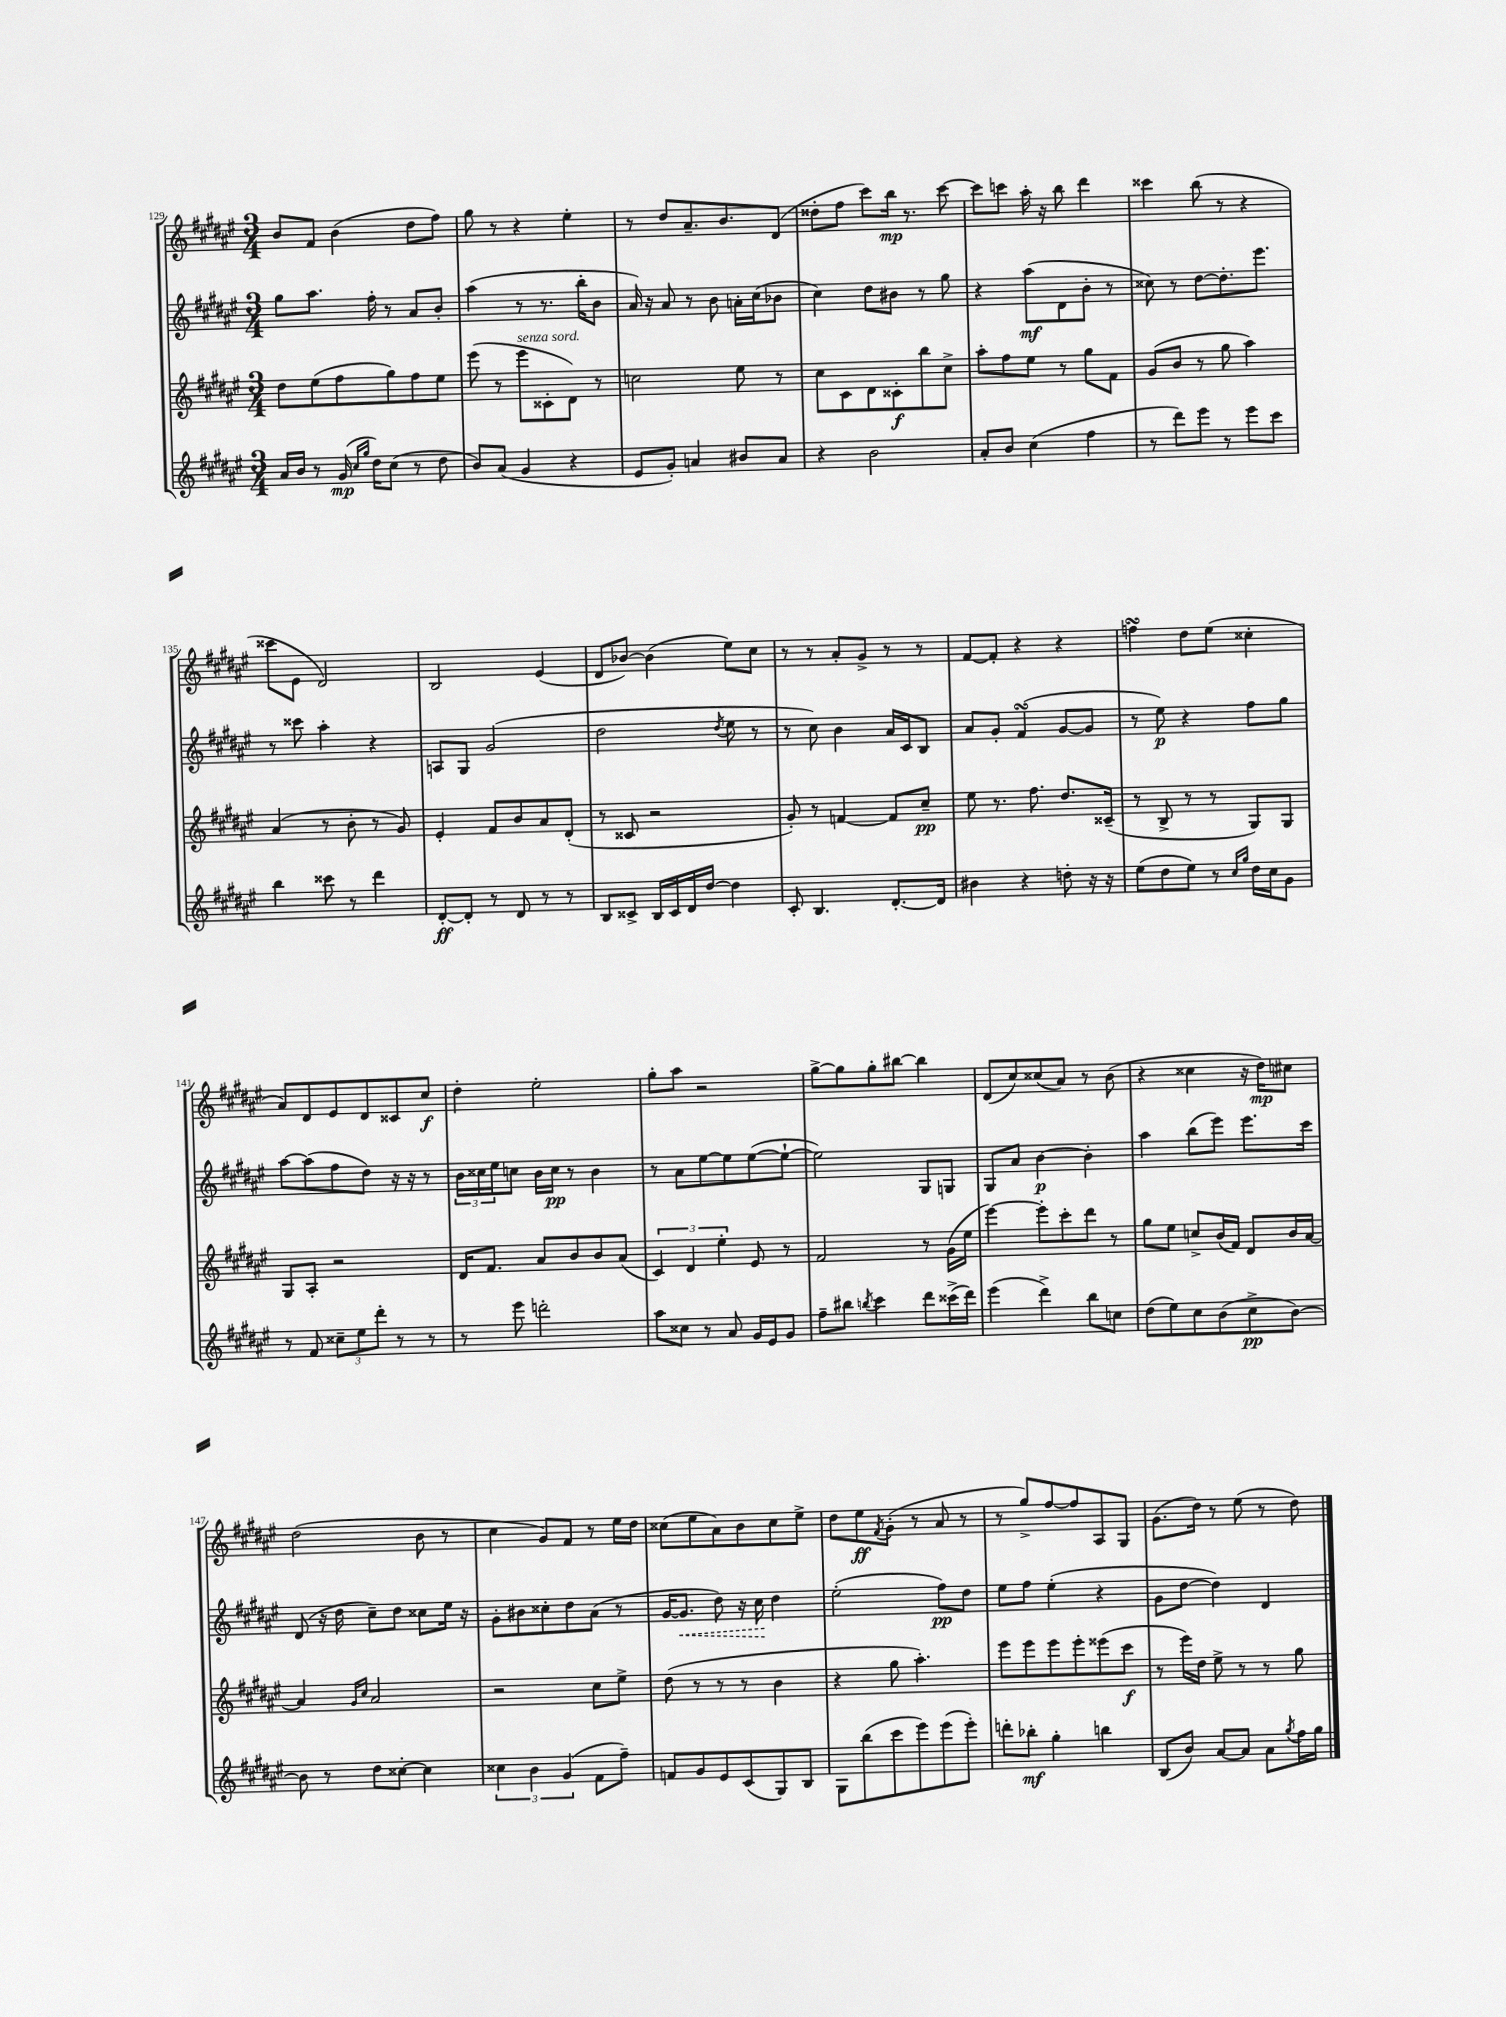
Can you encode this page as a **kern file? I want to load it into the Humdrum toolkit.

**kern	**kern	**kern	**kern
*staff4	*staff3	*staff2	*staff1
*clefG2	*clefG2	*clefG2	*clefG2
*k[f#c#g#d#a#e#]	*k[f#c#g#d#a#e#]	*k[f#c#g#d#a#e#]	*k[f#c#g#d#a#e#]
*M3/4	*M3/4	*M3/4	*M3/4
16a#	8dd#	8gg#	8b
16b	.	.	.
8r	(8ee#	8.aa#	8f#
(16g#	8ff#	.	(4b
16qqcc#	.	.	.
16qqgg#	.	.	.
16dd#)	.	16ff#'	.
(8cc#	8gg#)	8r	.
8r	8ff#	8a#	8dd#
8dd#	8ee#	8b'	8ff#)
=	=	=	=
8b)	(8eee#	(4aa#	8gg#
(8a#	8r	.	8r
4g#	8eee#	8r	4r
.	8c##'	8.r	.
4r	8d#)	.	4ee#'
.	.	16bb'	.
.	8r	8b	.
=	=	=	=
8e#	2cc	16a#)	8r
.	.	16r	.
8g#')	.	8a#	8dd#
4a	.	8r	8.a#~
.	.	8b	.
.	.	.	8.b
8b#	8ee#	16a'	.
.	.	(16cc#	.
8a	8r	8b-	(8d#
=	=	=	=
4r	8cc#	4cc#)	8dd##'
.	8c#	.	8ff#
2b	8d#	8dd#	8ccc#)
.	8c##'	8b#	16bb
.	.	.	8.r
.	8bb	8r	.
.	8cc#^	8gg#	[8ccc#
=	=	=	=
8a#'	8aa#'	4r	8ccc#]
8b	8ff#	.	8ccc
(4cc#	8ee#	(8aa#	16aa#'
.	.	.	16r
.	8r	8d#	8bb
4ff#	8gg#	8b'	4ddd#
.	8f#	8r	.
=	=	=	=
8r	(8g#	8cc##)	4ccc##
8ddd#)	8b	8r	.
8eee#	8r	[8dd#	(8bb
8r	8gg#	8.dd#']	8r
8eee#	4aa#)	.	4r
.	.	8.eee#	.
8ccc#	.	.	.
=	=	=	=
4bb	(4a#	8r	8ccc##
.	.	8ccc##	8e#
8ccc##	8r	4aa#'	2d#)
8r	8b'	.	.
4ddd#	8r	4r	.
.	8g#)	.	.
=	=	=	=
[8d#'	4e#'	8A	2B
8d#']	.	8G#	.
8r	8f#	(2g#	.
8d#	8b	.	.
8r	8a#	.	(4e#
8r	(8d#'	.	.
=	=	=	=
8B	8r	2dd#	8d#
8c##^	8c##	.	[8b-)
16B	2r	.	(4b-]
16c##	.	.	.
16d#	.	.	.
[16dd#	.	.	.
.	.	8qdd#	.
4dd#]	.	8ee#	8ee#)
.	.	8r	8cc#
=	=	=	=
8c#'	8g#')	8r	8r
4.B	8r	8cc#)	8r
.	[4f	4b	8a#'
.	.	.	8g#^
[8.d#'	8f]	16a#	8r
.	.	16c#	.
.	8cc#~	8B	8r
16d#]	.	.	.
=	=	=	=
4b#	8ee#	8a#	[8f#
.	8.r	8g#'	8f#']
4r	.	(4f#	4r
.	8.ff#	.	.
8dd'	8.dd#	[8g#	4r
16r	.	8g#]	.
16r	(16c##~	.	.
=	=	=	=
(8ee#	8r	8r	4ff
8dd#	8B^	8ee#)	.
8ee#)	8r	4r	8dd#
8r	8r	.	(8ee#
16qqcc#	.	.	.
16qqgg#	.	.	.
16dd#	8G#)	8ff#	4cc##'
16cc#	.	.	.
8g#	8G#	8gg#	.
=	=	=	=
8r	8G#	[8aa#	8a#)
8f#	8A#'	(8aa#]	8d#
12cc##~	2r	8ff#	8e#
12ee#	.	.	.
.	.	8dd#)	8d#
12ddd#'	.	.	.
8r	.	16r	8c##
.	.	16r	.
8r	.	8r	8cc#
=	=	=	=
8r	16d#	24b	4dd#'
.	.	24cc##	.
.	8.f#	.	.
.	.	24ee#	.
8eee#	.	8cc	.
2ddd'	8a#	16b	2ee#'
.	.	16cc	.
.	8b	8r	.
.	8b	4b	.
.	(8a#	.	.
=	=	=	=
8aa#	6c#)	8r	8gg#'
8cc##	.	8a#	8aa#
.	6d#	.	.
8r	.	[8ee#	2r
.	6ee#'	.	.
8a#	.	8ee#]	.
16g#	8e#	([8ee#	.
16e#	.	.	.
8g#	8r	8ee#`_	.
=	=	=	=
8ff#~	2f#	2ee#])	[8gg#^
8bb#	.	.	8gg#]
8qbb	.	.	.
4ccc#	.	.	8gg#'
.	.	.	[8bb#
8ddd#	8r	8G#	4bb#]
(16ccc##^	(16g#	8G	.
16ddd#)	16ee#	.	.
=	=	=	=
(4eee#	[4eee#)	8G#	(8d#
.	.	8a#	8cc#)
4ddd#^)	8eee#']	[4b	(8cc##
.	8ccc#'	.	8a#)
8bb	8ddd#	4b']	8r
8cc	8r	.	(8b
=	=	=	=
(8dd#	8gg#	4aa#	4r
8ee#)	8ee#	.	.
8cc#	8cc^	(8bb	4cc##
(8b	(16b	8eee#)	.
.	16f#)	.	.
8cc#^	8d#	8.eee#	16r
.	.	.	16dd#)
[8b)	16b	.	8cc#
.	[16a#	16ccc#	.
=	=	=	=
8b]	4a#]	(8d#	(2dd#
8r	.	16r	.
.	.	16dd#	.
.	16qqg#	.	.
.	16qqcc#	.	.
8dd#	2a#	8cc#~)	.
[8cc##'	.	8dd#	.
4cc##]	.	8cc##	8b
.	.	16ee#	8r
.	.	16r	.
=	=	=	=
6cc##	2r	8g#'	4cc#
.	.	8b#	.
6b	.	.	.
.	.	8cc##'	8g#)
(6g#	.	.	.
.	.	8dd#	8f#
8f#	8cc#	(8a#	8r
8ff#~)	8ee#^	8r	16ee#
.	.	.	16dd#
=	=	=	=
8f	(8dd#	[16g#	(8cc##
.	.	8.g#]	.
8g#	8r	.	8ee#
8e#	8r	8dd#)	8a#)
(8c#	8r	16r	8b
.	.	16cc#	.
8G#)	4b	4dd#	8cc##
8B	.	.	8ee#^
=	=	=	=
8G#	4r	(2ee#'	8dd#
(8bb	.	.	8ee#
.	.	.	8qf#
8ccc#	8gg#	.	(8g#'
8eee#)	4.aa#')	.	8r
(8eee#	.	8ff#)	8a#
8eee#')	.	8dd#	8r
=	=	=	=
8ddd'	8eee#	8ee#	8r
8bb-'	8eee#	8ff#	8gg#^)
4gg#'	8eee#	(4ee#'	[8ff#
.	8eee#'	.	8ff#]
4bb	(8eee##	4r	8A#
.	8ccc#	.	8G#
=	=	=	=
(8B	8r	8g#	(8.g#
8b)	16eee#)	[8dd#	.
.	16dd#	.	16dd#)
[8a#	8ee#^	4dd#])	8r
8a#]	8r	.	(8ee#
8a#	8r	4d#	8r
8qgg#	.	.	.
16ff#	8gg#	.	8dd#)
16gg#	.	.	.
==	==	==	==
*-	*-	*-	*-
